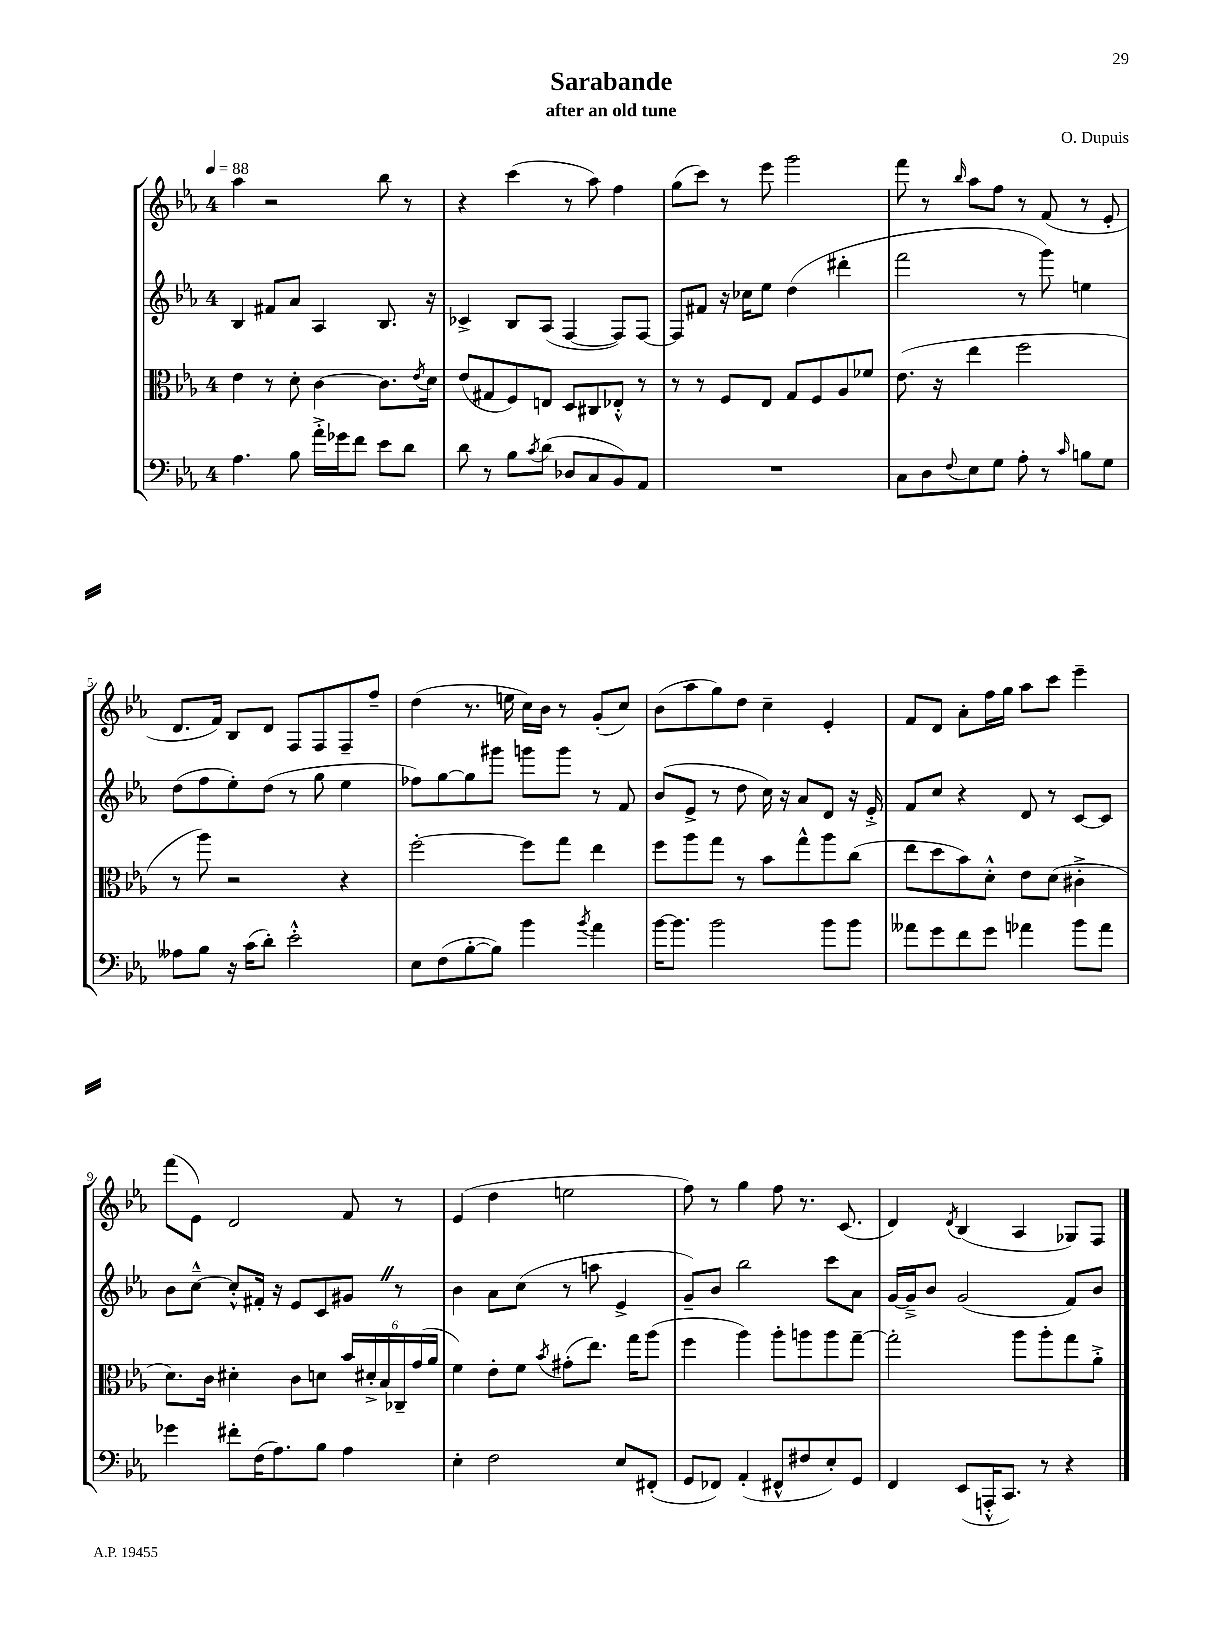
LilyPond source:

\header { title = "Sarabande" composer = "O. Dupuis" subtitle = "after an old tune" }
<<
\new StaffGroup <<
\new Staff = "s0" {
    \clef treble \key ees \major \once \override Staff.TimeSignature.style = #'single-digit \time 4/4 \tempo 4 = 88
    aes''4 r2 bes''8 r8 |
    r4 c'''4( r8 aes''8) f''4 |
    g''8( c'''8) r8 ees'''8 g'''2 |
    f'''8 r8 \grace { bes''16 } aes''8 f''8 r8 f'8( r8 ees'8-. |
    d'8. f'16) bes8 d'8 f8 f8 f8-- f''8-- |
    d''4( r8. e''16 c''16) bes'16 r8 g'8-.( c''8) |
    bes'8( aes''8 g''8) d''8 c''4-- ees'4-. |
    f'8 d'8 aes'8-. f''16 g''16 aes''8 c'''8 ees'''4-- |
    f'''8( ees'8) d'2 f'8 r8 |
    ees'4( d''4 e''2 |
    f''8) r8 g''4 f''8 r8. c'8.( |
    d'4) \acciaccatura { d'8 } bes4( aes4 ges8) f8 \bar "|." |
}
\new Staff = "s1" {
    \clef treble \key ees \major \once \override Staff.TimeSignature.style = #'single-digit \time 4/4
    bes4 fis'8 aes'8 aes4 bes8. r16 |
    ces'4-> bes8 aes8( f4~ f8) f8~ |
    f8 fis'8 r16 ces''16 ees''8 d''4( dis'''4-. |
    f'''2 r8 g'''8) e''4 |
    d''8( f''8 ees''8-.) d''8( r8 g''8 ees''4 |
    fes''8) g''8~ g''8 gis'''8 g'''8 g'''8 r8 f'8 |
    bes'8( ees'8-> r8 d''8 c''16) r16 aes'8 d'8 r16 ees'16-.-> |
    f'8 c''8 r4 d'8 r8 c'8~ c'8 |
    bes'8 c''8~---^ c''8-.-^ fis'16-. r16 ees'8 c'8 gis'8 \once \override BreathingSign.text = \markup { \musicglyph "scripts.caesura.straight" } \breathe r8 |
    bes'4 aes'8 c''8( r8 a''8 ees'4-> |
    g'8--) bes'8 bes''2 c'''8 aes'8 |
    g'16~ g'16---> bes'8 g'2( f'8) bes'8 \bar "|." |
}
\new Staff = "s2" {
    \clef alto \key ees \major \once \override Staff.TimeSignature.style = #'single-digit \time 4/4
    ees'4 r8 d'8-. c'4~ c'8. \acciaccatura { ees'8 } d'16 |
    ees'8( gis8 f8) e8 d8 cis8 ees8-.-^ r8 |
    r8 r8 f8 ees8 g8 f8 aes8 fes'8 |
    ees'8.( r16 ees''4 f''2 |
    r8 aes''8) r2 r4 |
    f''2~-. f''8 g''8 ees''4 |
    f''8 aes''8 g''8 r8 bes'8 g''8-^ aes''8 c''8( |
    ees''8 d''8 bes'8) d'8-.-^ ees'8 d'8( cis'4-.-> |
    d'8.) c'16 dis'4-. c'8 d'8 \tuplet 6/4 { bes'16 dis'16-.-> bes16 ces16-- g'16( aes'16 } |
    f'4) ees'8-. f'8 \acciaccatura { bes'8 } gis'8-.( ees''8.) g''16 aes''8( |
    f''4 aes''4) aes''8-. a''8 a''8 g''8~-- |
    g''2-. aes''8 aes''8-. g''8 aes'8-.-> \bar "|." |
}
\new Staff = "s3" {
    \clef bass \key ees \major \once \override Staff.TimeSignature.style = #'single-digit \time 4/4
    aes4. bes8 aes'16-.-> ges'16 f'8 ees'8 d'8 |
    d'8 r8 bes8 \acciaccatura { c'8 } d'8( des8 c8 bes,8) aes,8 |
    R1 |
    c8 d8 \appoggiatura { f8 } ees8 g8 aes8-. r8 \grace { c'16 } b8 g8 |
    aeses8 bes8 r16 c'16( d'8-.) ees'2-.-^ |
    ees8 f8( bes8~-. bes8) bes'4 \acciaccatura { bes'8 } aes'4 |
    bes'16~ bes'8. bes'2 bes'8 bes'8 |
    aeses'8 g'8 f'8 g'8 aes'4 bes'8 aes'8 |
    ges'4 fis'8-. f16( aes8.) bes8 aes4 |
    ees4-. f2 ees8 fis,8-.( |
    g,8 fes,8) aes,4-.( fis,8-^ fis8 ees8-.) g,8 |
    f,4 ees,8( a,,16-.-^ c,8.) r8 r4 \bar "|." |
}
>>
>>
